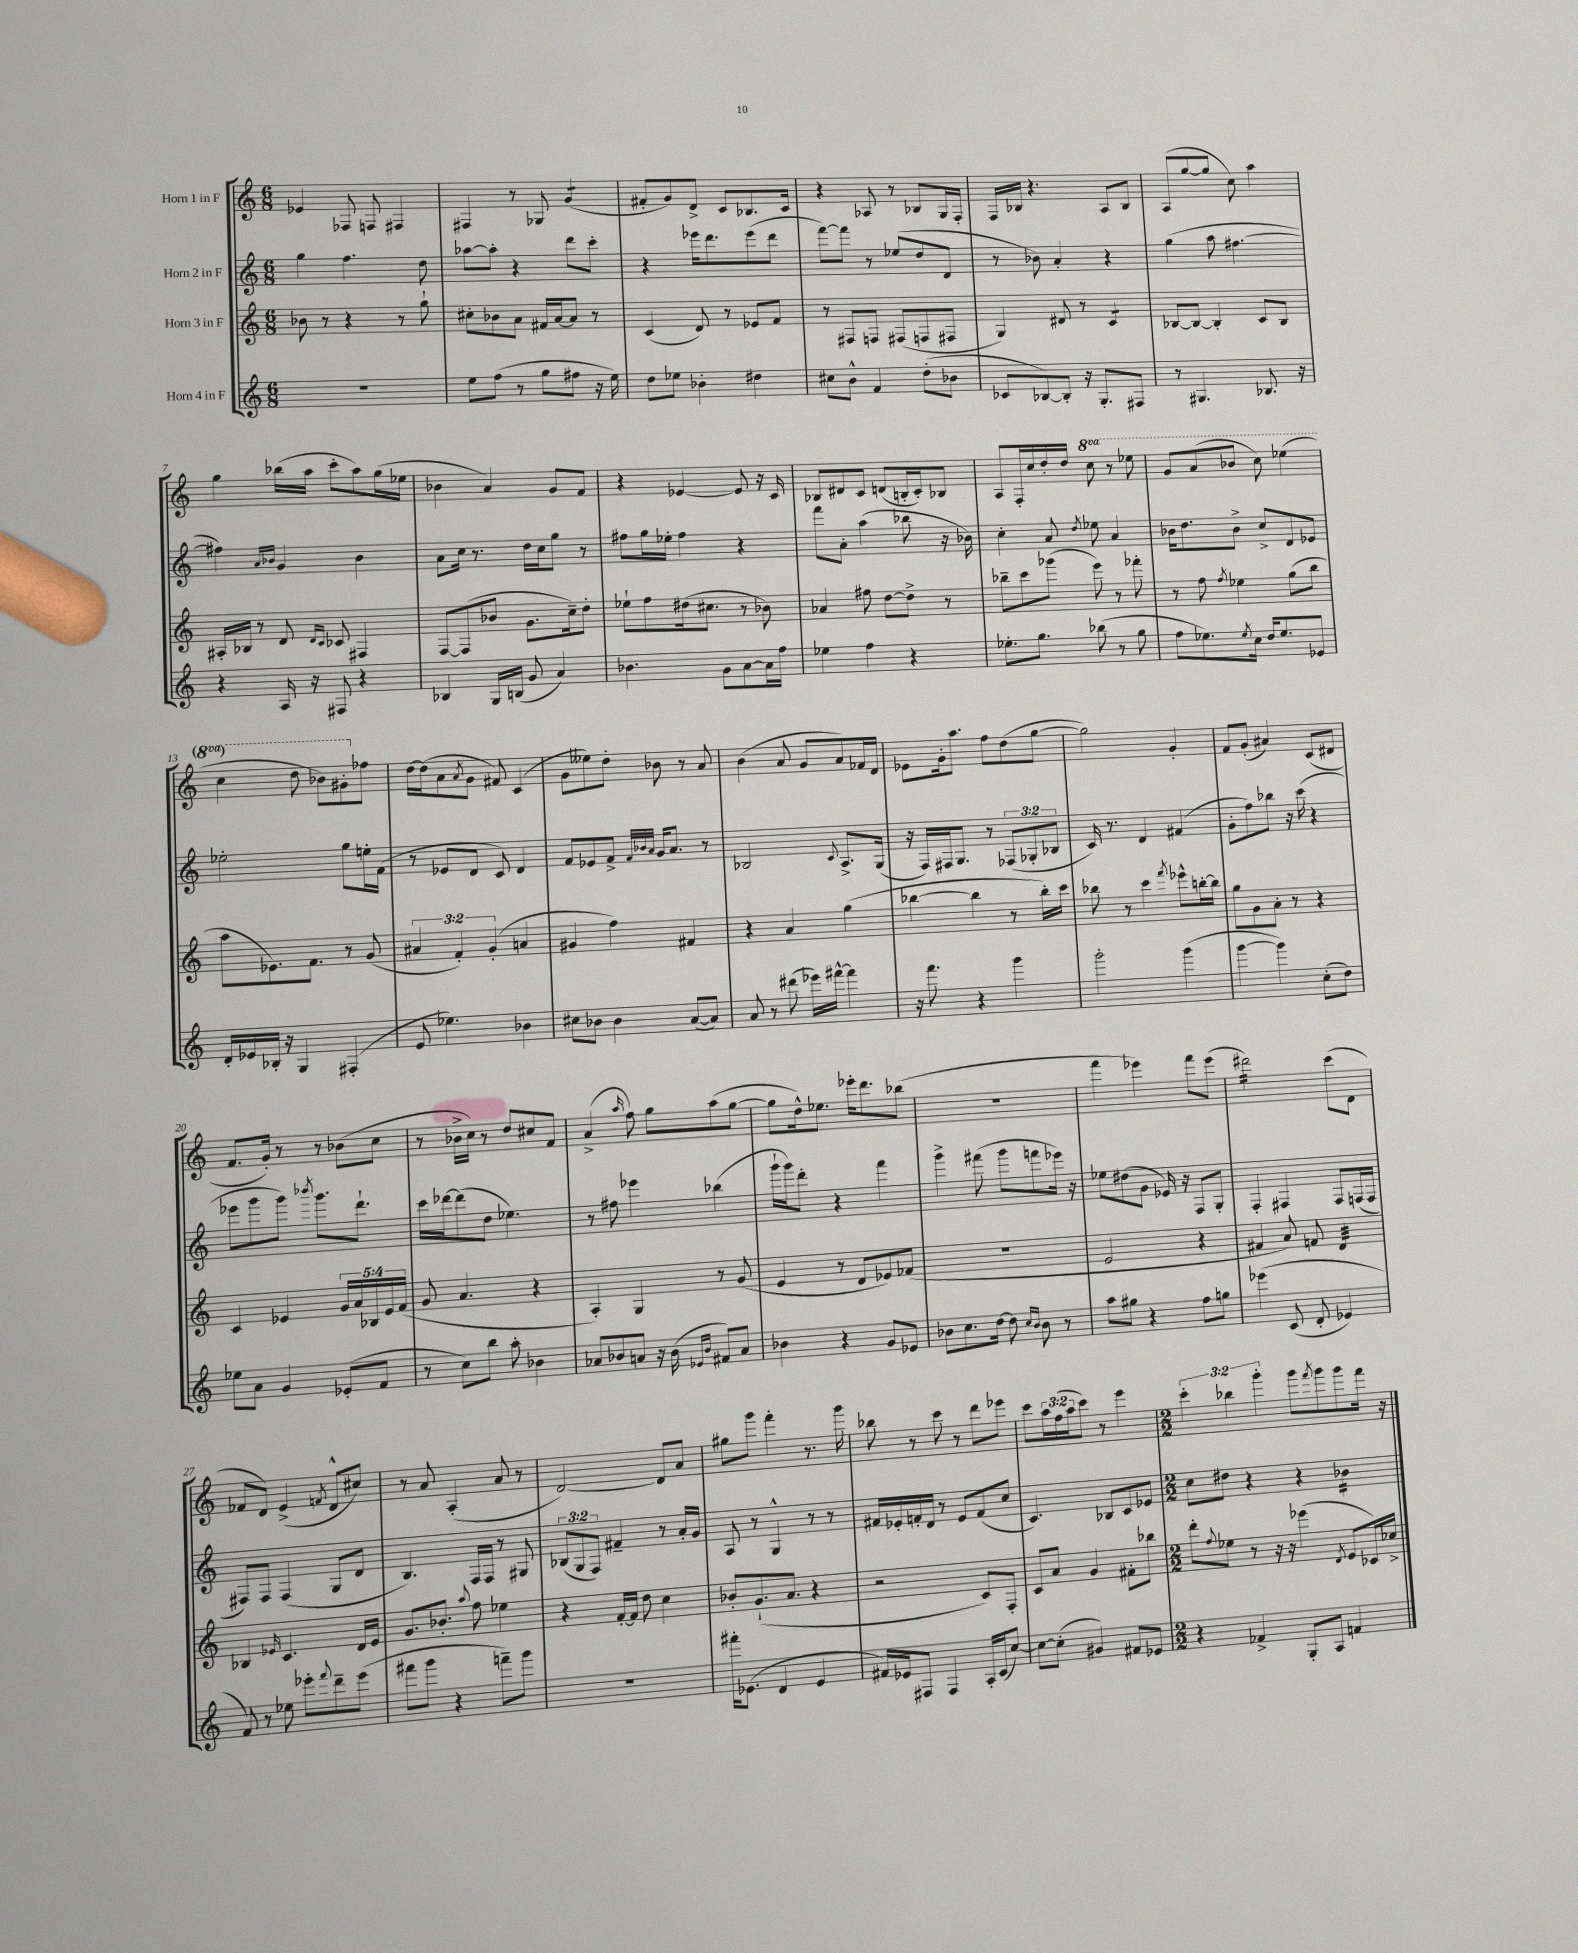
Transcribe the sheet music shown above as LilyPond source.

<<
\new StaffGroup <<
\new Staff = "s0" \with { instrumentName = "Horn 1 in F" } {
    \clef treble \key c \major \numericTimeSignature \time 6/8 \override Staff.TupletNumber.text = #tuplet-number::calc-fraction-text \set Staff.ottavationMarkups = #ottavation-simple-ordinals
    ees'4 fes8 f8 fis4 |
    fis4 r8 ges8 g'4:8( |
    fis'8-. g'8) d'8-> c'8 bes8. c'16 |
    r4 aes8 r8 bes8 g16 f16-. |
    f16 bes16 r4. a8 bes8 |
    a8( g''8~ g''8 c''8) a''4 |
    g''4 bes''16( a''16 c'''8-. a''8) g''16( ees''16 |
    bes'4 a'4) g'8 f'8 |
    r4 ees'4~ ees'8 r16 c'16 |
    bes8 dis'8 c'8 d'8( b16-. c'16-.) bes8 |
    a8 f16-. c''16 d''16-. d''16 \ottava #1 c'''8 r8 ees'''8 |
    g''8 a''8( bes''8 c'''8) ees'''4( |
    c'''4 d'''8 bes''8) gis''8-. \ottava #0 fes''8 |
    d''16~ d''16( a'8 \acciaccatura { a'8 } g'8 fis'8) c'4( |
    g'8 eeses''8) d''8-. bes'8 r8 a'8 |
    b'4( a'8 g'8 a'8) fes'16 d'16 |
    ees'8 g'16-. a''8. f''8 d''8( g''8~ |
    g''2) g'4-. |
    f'8 g'8-.( ais'4) c'8( dis'8 |
    f'8. g'16-.) r8 r8 bes'8( c''8 |
    r8 bes'16-> c''16) r8 d''8 cis''8 f'8 |
    a'4->( \grace { a''16 } f''8) g''8 a''8( g''8~ |
    g''8 d''16-^) ees''8. ees'''16-. d'''8. bes''8( |
    R2. |
    f'''4 ees'''4) f'''8 ees'''8( |
    dis'''2:16) c'''8( d'8 |
    fes'8 d'8) e'4->( \acciaccatura { f'8 } d'8-^ cis''8) |
    r8 a'8 a4-.( a'8 r8 |
    d'2~) d'8 a'8 |
    gis''8 g'''8 f'''4-. r8. g'''16 |
    bes''8 r8 c'''8 r8 d'''8 ees'''8 |
    c'''8 \tuplet 3/2 { a''16 f''16( a''16 } c'''8) r8 e'''4 |
    \numericTimeSignature \time 2/2 \tuplet 3/2 { c'''4-. bes''4 g'''4-. } g'''8 \acciaccatura { f'''8 } g'''8 g'''8 f'''16 r16 \bar "|." |
}
\new Staff = "s1" \with { instrumentName = "Horn 2 in F" } {
    \clef treble \key c \major \numericTimeSignature \time 6/8 \override Staff.TupletNumber.text = #tuplet-number::calc-fraction-text
    g''4 f''4. d''8 |
    aes''8~ aes''8-. r4 d'''8 c'''8-. |
    r4 ees'''16 d'''8. ees'''8( d'''8 |
    f'''8~) f'''8 r8 ees''8( d''8 d'8 |
    r8 bes'8) a'4-. r4 |
    g''4( a''8 fis''4.~ |
    fis''4) \grace { a'16 bes'16 } g'4 bes'4 |
    a'8 c''16 r8. d''16 c''16 g''8 r8 |
    fis''8 g''16 ees''16-. fis''4 r4 |
    f'''8 a'8-. a''4( bes''8 r16 bes'16) |
    c''4-. a'8 \acciaccatura { d''8 } ees''8 a'4 |
    bes'16 d''8. bes'8-> c''8-> d'8 ees'8 |
    ees''2-. g''8 e''16-. f'16( |
    r8 ees'8 d'8 c'8) d'4 |
    f'8 ees'8 f'8-> \grace { f'32 bes'32 a'32 } g'16 a'8. r8 |
    bes2 \appoggiatura { c'8 } a8.-> g16( |
    r16 f16) fis16 g8. r8 \tuplet 3/2 { fes8( ges8-. bes8 } |
    c'16) r8. d'4 fis'4( |
    g'8-. f''8) bes''8 r16 c'''16( r4 |
    ees'''8 g'''8 g'''8) \acciaccatura { bes'''8 } g'''8. d'''8.-! |
    c'''16 des'''16~ des'''8( d''8 ees''4.) |
    r8 fis''8 ees'''4 bes''4( |
    g'''16-! g'''16) d'''8-. r4 f'''4 |
    g'''4-> fis'''8( g'''8 f'''8 ees'''16) r16 |
    ees''8 dis''8( g'8 ees'16) r16 f8 g8-. |
    f4-. fis4 fis8 f16( f16 |
    fis8) fis8 fis4( g8 d'8 |
    b4.) f16 f16 r8 gis8 |
    \tuplet 3/2 { bes8( g8 f8) } fis'4-- r8 a'16-. g'16 |
    a8 r8 g4-^ r8 r8 |
    fis'16 ees'16-. f'16-. d'16 r8 ees'8 f'8( c''8 |
    c'4.) bes8 c'8 ees'8 |
    \numericTimeSignature \time 2/2 c''8 dis''8 r4 r4 bes'4:16 \bar "|." |
}
\new Staff = "s2" \with { instrumentName = "Horn 3 in F" } {
    \clef treble \key c \major \numericTimeSignature \time 6/8 \override Staff.TupletNumber.text = #tuplet-number::calc-fraction-text
    bes'8 r8 r4 r8 g''8-! |
    cis''8-. bes'8 a'8 fis'16 a'16~ a'8 r8 |
    c'4( d'8) r8 ees'8 f'8 |
    r8 fis8 f8 fis8( f8 fis8 |
    g4) dis'8 r8 c'4:8 |
    bes8~ bes8~ bes4-. c'8 bes8 |
    ais16-. bes16 r8 d'8 \grace { d'16 c'16 } ces'8 fis4 |
    f8~ f8( bes'8 g'8. c''16--) d''8-. |
    ees''8-! f''8 dis''16( cis''8. r8 bes'8) |
    aes'4 fis''8 d''8~ d''8-> r8 |
    bes''8-- c'''8 ges'''8( e'''8) r8 fes'''8-. |
    r8 f''8 \acciaccatura { f''8 } ees''4 g''8( b''8 |
    a''8 ees'8.) f'8. r8 g'8( |
    \tuplet 3/2 { ais'4 f'4-.) g'4-.( } a'4 |
    gis'4 f''4) fis'4 |
    r4 a'4 g''4( |
    bes''4~ bes''4 r8 bes''16-.) c'''16 |
    bes''8 r8 c'''4 \acciaccatura { f'''8 } ees'''8-^ b''16~-. b''16 |
    g''8 g'8 a'8-. r8 r4 |
    c'4 ees'4 \tuplet 5/4 { g'16 a'16 bes16 ees'16 f'16( } |
    g'8 a'4. r4 |
    a4-.) g4 r8 g'8( |
    e'4 r8 d'8 ees'8) fes'8( |
    R2. |
    e'2 r4 |
    fis'4 a'8) f'8 d'4:32 |
    bes4 \grace { ees'16 } c'4. d'16 ees'16 |
    g'8. bes'8.-. \appoggiatura { a''8 } f''8 ees''4 |
    r4 f'16~-. f'16 d''8 c''4 |
    bes'8-. g'8.-!( a'8. r4 |
    r2 c'8) f8-. |
    c'8 a'8 g'4 fis'8-. bes''8 |
    \numericTimeSignature \time 2/2 d'''8-. \appoggiatura { f''8 } ees''8 r8 r16 r16 ees'''4( \acciaccatura { d'8 } e'8 ces'16) ces''16-> \bar "|." |
}
\new Staff = "s3" \with { instrumentName = "Horn 4 in F" } {
    \clef treble \key c \major \numericTimeSignature \time 6/8
    R2. |
    e''8 f''8( r8 g''8 fis''8 r16 e''16) |
    d''8 ees''8 bes'4-. dis''4 |
    cis''8 b'8-^ f'4 d''8-.( bes'8 |
    ces'8 bes8~) bes8-. r16 g8.-. fis8 |
    r8 gis4. bes8. r16 |
    r4 a16 r16 fis8 r4 |
    bes4 g16 b16( g'8 a'4) |
    bes'4. g'8 a'8~ a'16 f''16 |
    ees''4 f''4 r4 |
    ees''8.-. g''8. bes''8( r8 g''8 |
    f''8 ees''8.) \acciaccatura { ees''8 } c''16 d''16 ees''8. ees'8 |
    d'16-. ees'16 bes16-. r16 g4 fis4-.( |
    e'8 ees''4.) bes'4 |
    cis''8 bes'8 bes'4 a'8~( a'8) |
    a'8 r8 dis'''8( ees'''16) fis'''16~-^ fis'''4 |
    r16 f'''8. r4 g'''4 |
    g'''2-. g'''4( |
    g'''4~ g'''4) c''8-.( d''8) |
    ees''8 a'8 g'4 ees'8-.( f'8 |
    r8 c''8) b''8 a''8-. bes'4 |
    aes'8 bes'8 a'8 r16 bes'16( \grace { ees'16 bes'16 } fis'8) a'8 |
    bes'4 r4 g'8 ees'8 |
    bes'8 c''8. d''16~ d''8 \grace { c''16 bes'16 } bes'8 r8 |
    a''8 gis''8 r4 f''8 g''8 |
    ees'''4\( c'8( d'8-. ees'4) |
    f'8\) r8 ees''8 ees'''8-. \appoggiatura { f'''8 } d'''8-- ees'''8( |
    fis'''8 g'''8 r4 f'''8--) g'''8 |
    R2. |
    fis'''16-. ees'8.( d'4 ees'4 |
    fis'16) ees'16 fis8 fis4 a16-. c'16( c''8~) |
    c''8~ c''8-.( gis'4) fis'8 ees'8 |
    \numericTimeSignature \time 2/2 r4 fes'4-> g8-. a8 f'4 \bar "|." |
}
>>
>>
